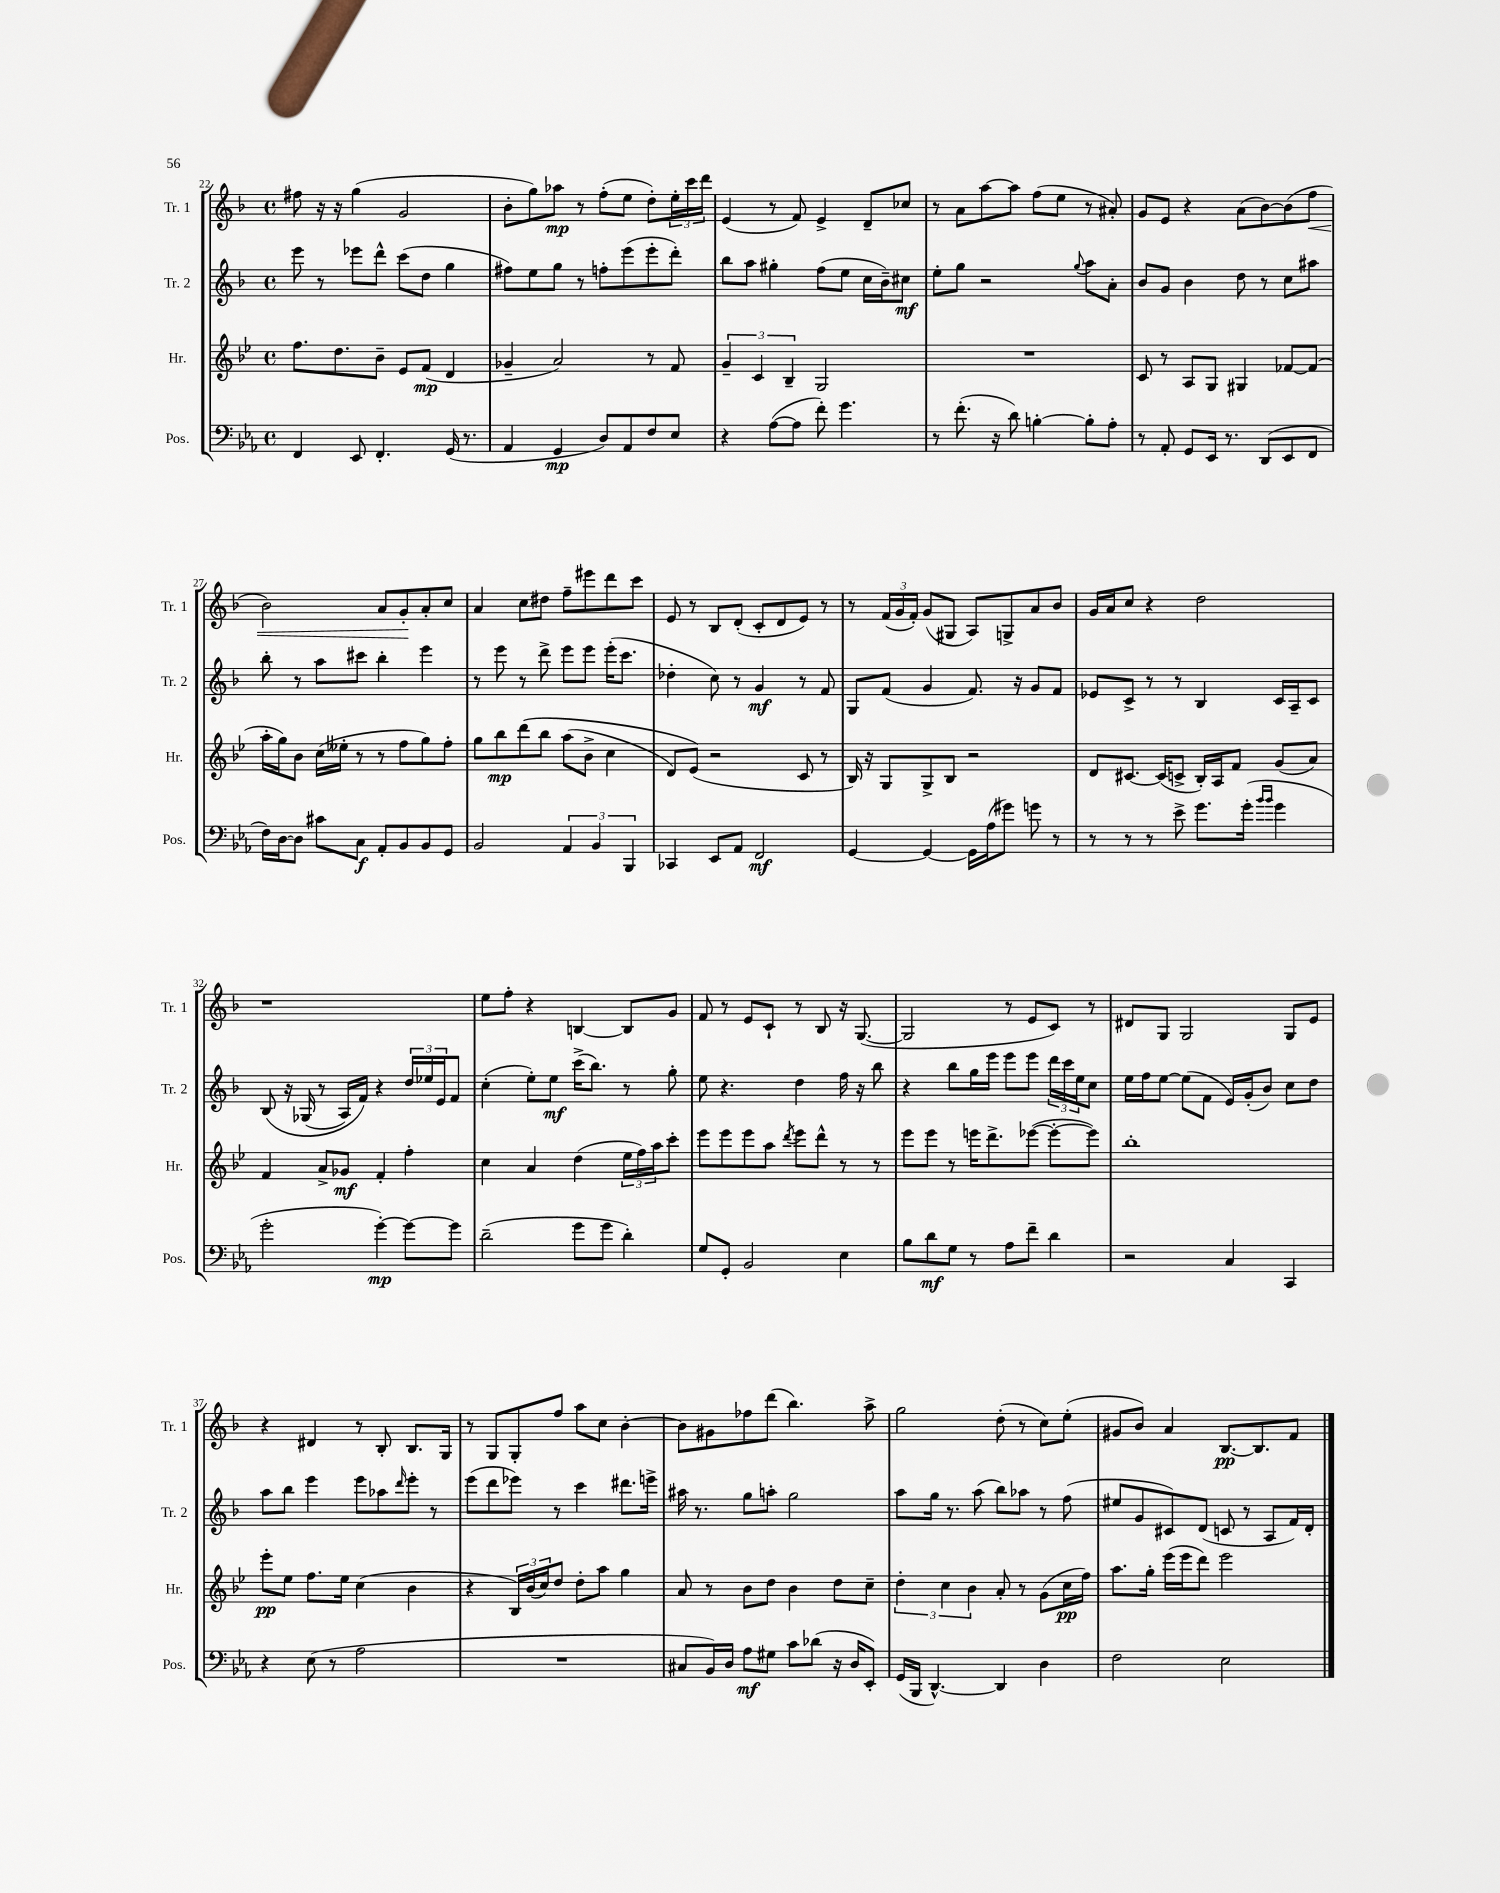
<<
\new StaffGroup <<
\new Staff = "s0" \with { instrumentName = "Tr. 1" shortInstrumentName = "Tr. 1" } {
    \clef treble \key f \major \defaultTimeSignature \time 4/4
    fis''8 r16 r16 g''4( g'2 |
    bes'8-. g''8) aes''8\mp r8 f''8-.( e''8 d''8-.) \tuplet 3/2 { e''16-. c'''16 d'''16 } |
    e'4( r8 f'8) e'4-> d'8-- ces''8 |
    r8 a'8 a''8~ a''8 f''8( e''8 r8 ais'8-.) |
    g'8 e'8 r4 a'8( bes'8~) bes'8( f''8\< |
    bes'2) a'8 g'8-.\! a'8-. c''8 |
    a'4 c''8 dis''8 f''8-- eis'''8 d'''8 c'''8 |
    e'8 r8 bes8 d'8-.( c'8-. d'8 e'8) r8 |
    r8 \tuplet 3/2 { f'16( g'16 f'16-.) } g'8( gis8 a8) g8-> a'8 bes'8 |
    g'16 a'16 c''8 r4 d''2 |
    r1 |
    e''8 f''8-. r4 b4~ b8 g'8 |
    f'8 r8 e'8 c'8-! r8 bes8 r16 g8.~( |
    g2 r8 e'8 c'8) r8 |
    dis'8 g8 g2 g8 e'8 |
    r4 dis'4 r8 bes8-. bes8. g16 |
    r8 g8 g8-. f''8 a''8 c''8 bes'4~-. |
    bes'8 gis'8 fes''8 d'''8( bes''4.) a''8-> |
    g''2 d''8-.( r8 c''8) e''8-.( |
    gis'8 bes'8) a'4 bes8.~\pp bes8. f'8 \bar "|." |
}
\new Staff = "s1" \with { instrumentName = "Tr. 2" shortInstrumentName = "Tr. 2" } {
    \clef treble \key f \major \defaultTimeSignature \time 4/4
    e'''8 r8 ees'''8 d'''8-^ c'''8( d''8 g''4 |
    fis''8) e''8 g''8 r8 f''8-. e'''8( e'''8-. d'''8-.) |
    bes''8 a''8 gis''4-. f''8( e''8 c''16 bes'16--) cis''8\mf |
    e''8-. g''8 r2 \appoggiatura { g''8 } a''8 a'8-. |
    bes'8 g'8 bes'4 d''8 r8 c''8 ais''8 |
    bes''8-. r8 a''8 cis'''8 bes''4-. e'''4 |
    r8 e'''8 r8 d'''8-> e'''8 e'''8 e'''16-.( c'''8. |
    des''4-. c''8) r8 g'4\mf r8 f'8 |
    g8 f'8( g'4 f'8.) r16 g'8 f'8 |
    ees'8 c'8-> r8 r8 bes4 c'16 a16-- c'8 |
    bes8\( r16 ges16( r8 a16) f'16\) r4 \tuplet 3/2 { d''16 ees''16 e'16 } f'8 |
    c''4-.( e''8-.) e''8\mf c'''16->( bes''8.) r8 g''8-. |
    e''8 r4. d''4 f''16 r16 bes''8 |
    r4 bes''8 g''16 e'''16 e'''8 e'''8 \tuplet 3/2 { d'''16 c'''16 e''16 } c''8 |
    e''16 f''16 e''8~ e''8( f'8 e'16) g'16-.( bes'8) c''8 d''8 |
    a''8 bes''8 e'''4 e'''8 aes''8 \grace { d'''16 } e'''8-. r8 |
    e'''8( d'''8 ees'''8) r8 c'''4 dis'''8. e'''16-> |
    ais''16 r8. g''8 a''8-. g''2 |
    a''8 g''16 r8. a''8( bes''8) aes''8 r8 f''8( |
    eis''8 g'8 cis'8) d'8( c'8 r8 a8 f'16) d'16-. \bar "|." |
}
\new Staff = "s2" \with { instrumentName = "Hr." shortInstrumentName = "Hr." } {
    \clef treble \key bes \major \defaultTimeSignature \time 4/4
    f''8. d''8. bes'8-- ees'8 f'8\mp( d'4 |
    ges'4-- a'2) r8 f'8 |
    \tuplet 3/2 { g'4-- c'4 bes4-- } g2 |
    R1 |
    c'8 r8 a8 g8 gis4 fes'8~ fes'8( |
    a''16-. g''16) bes'8 c''16( eeses''16-. r8 r8 f''8 g''8) f''8-. |
    g''8 bes''8\mp d'''8\( bes''8 a''8( bes'8-> c''4 |
    d'8) ees'8(\) r2 c'8 r8 |
    bes16) r16 g8 g8-> bes8 r2 |
    d'8 cis'8.~ cis'16( c'8-> bes16-.) a16 f'8 g'8( a'8) |
    f'4 a'8-> ges'8\mf f'4-. f''4-. |
    c''4 a'4 d''4( \tuplet 3/2 { ees''16 f''16) a''16 } c'''8-. |
    ees'''8 ees'''8 ees'''8 a''8 \acciaccatura { d'''8 } ees'''8 d'''8-^ r8 r8 |
    ees'''8 ees'''8 r8 e'''16 d'''8.-> ees'''8~( ees'''8~-. ees'''8) |
    bes''1-. |
    ees'''8-.\pp ees''8 f''8. ees''16 c''4( bes'4 |
    r4 \tuplet 3/2 { bes16) bes'16( c''16) } d''8 d''8-. a''8 g''4 |
    a'8 r8 bes'8 d''8 bes'4 d''8 c''8-- |
    \tuplet 3/2 { d''4-. c''4 bes'4 } a'8-. r8 g'8( c''16\pp f''16) |
    a''8. g''16-. ees'''16( ees'''16 d'''8) ees'''2 \bar "|." |
}
\new Staff = "s3" \with { instrumentName = "Pos." shortInstrumentName = "Pos." } {
    \clef bass \key ees \major \defaultTimeSignature \time 4/4
    f,4 ees,8 f,4.-. g,16( r8. |
    aes,4 g,4\mp d8) aes,8 f8 ees8 |
    r4 aes8~( aes8 f'8-.) g'4. |
    r8 f'8.-.( r16 d'8) b4~-. b8-. aes8-. |
    r8 aes,8-. g,8 ees,16 r8. d,8( ees,8 f,8 |
    f16) d16~ d8 cis'8 c8\f aes,8-. bes,8 bes,8 g,8 |
    bes,2 \tuplet 3/2 { aes,4 bes,4 bes,,4 } |
    ces,4 ees,8 aes,8 f,2\mf |
    g,4~ g,4~ g,16 aes16( gis'8) g'8 r8 |
    r8 r8 r8 ees'8-> g'8. g'16-.( \grace { bes'16 bes'16 } g'4 |
    g'2-. g'4~-.\mp) g'8~ g'8 |
    d'2--( g'8 g'8 d'4-.) |
    g8 g,8-. bes,2 ees4 |
    bes8 d'8\mf g8 r8 aes8 f'8-- d'4 |
    r2 c4 c,4 |
    r4 ees8( r8 aes2 |
    R1 |
    cis8 bes,16) d16 aes8\mf gis8 c'8 des'8( r16 d16 ees,8-.) |
    g,16( bes,,16 d,4.~-^) d,4 d4 |
    f2 ees2 \bar "|." |
}
>>
>>
\layout { \context { \Score currentBarNumber = #22 } }
